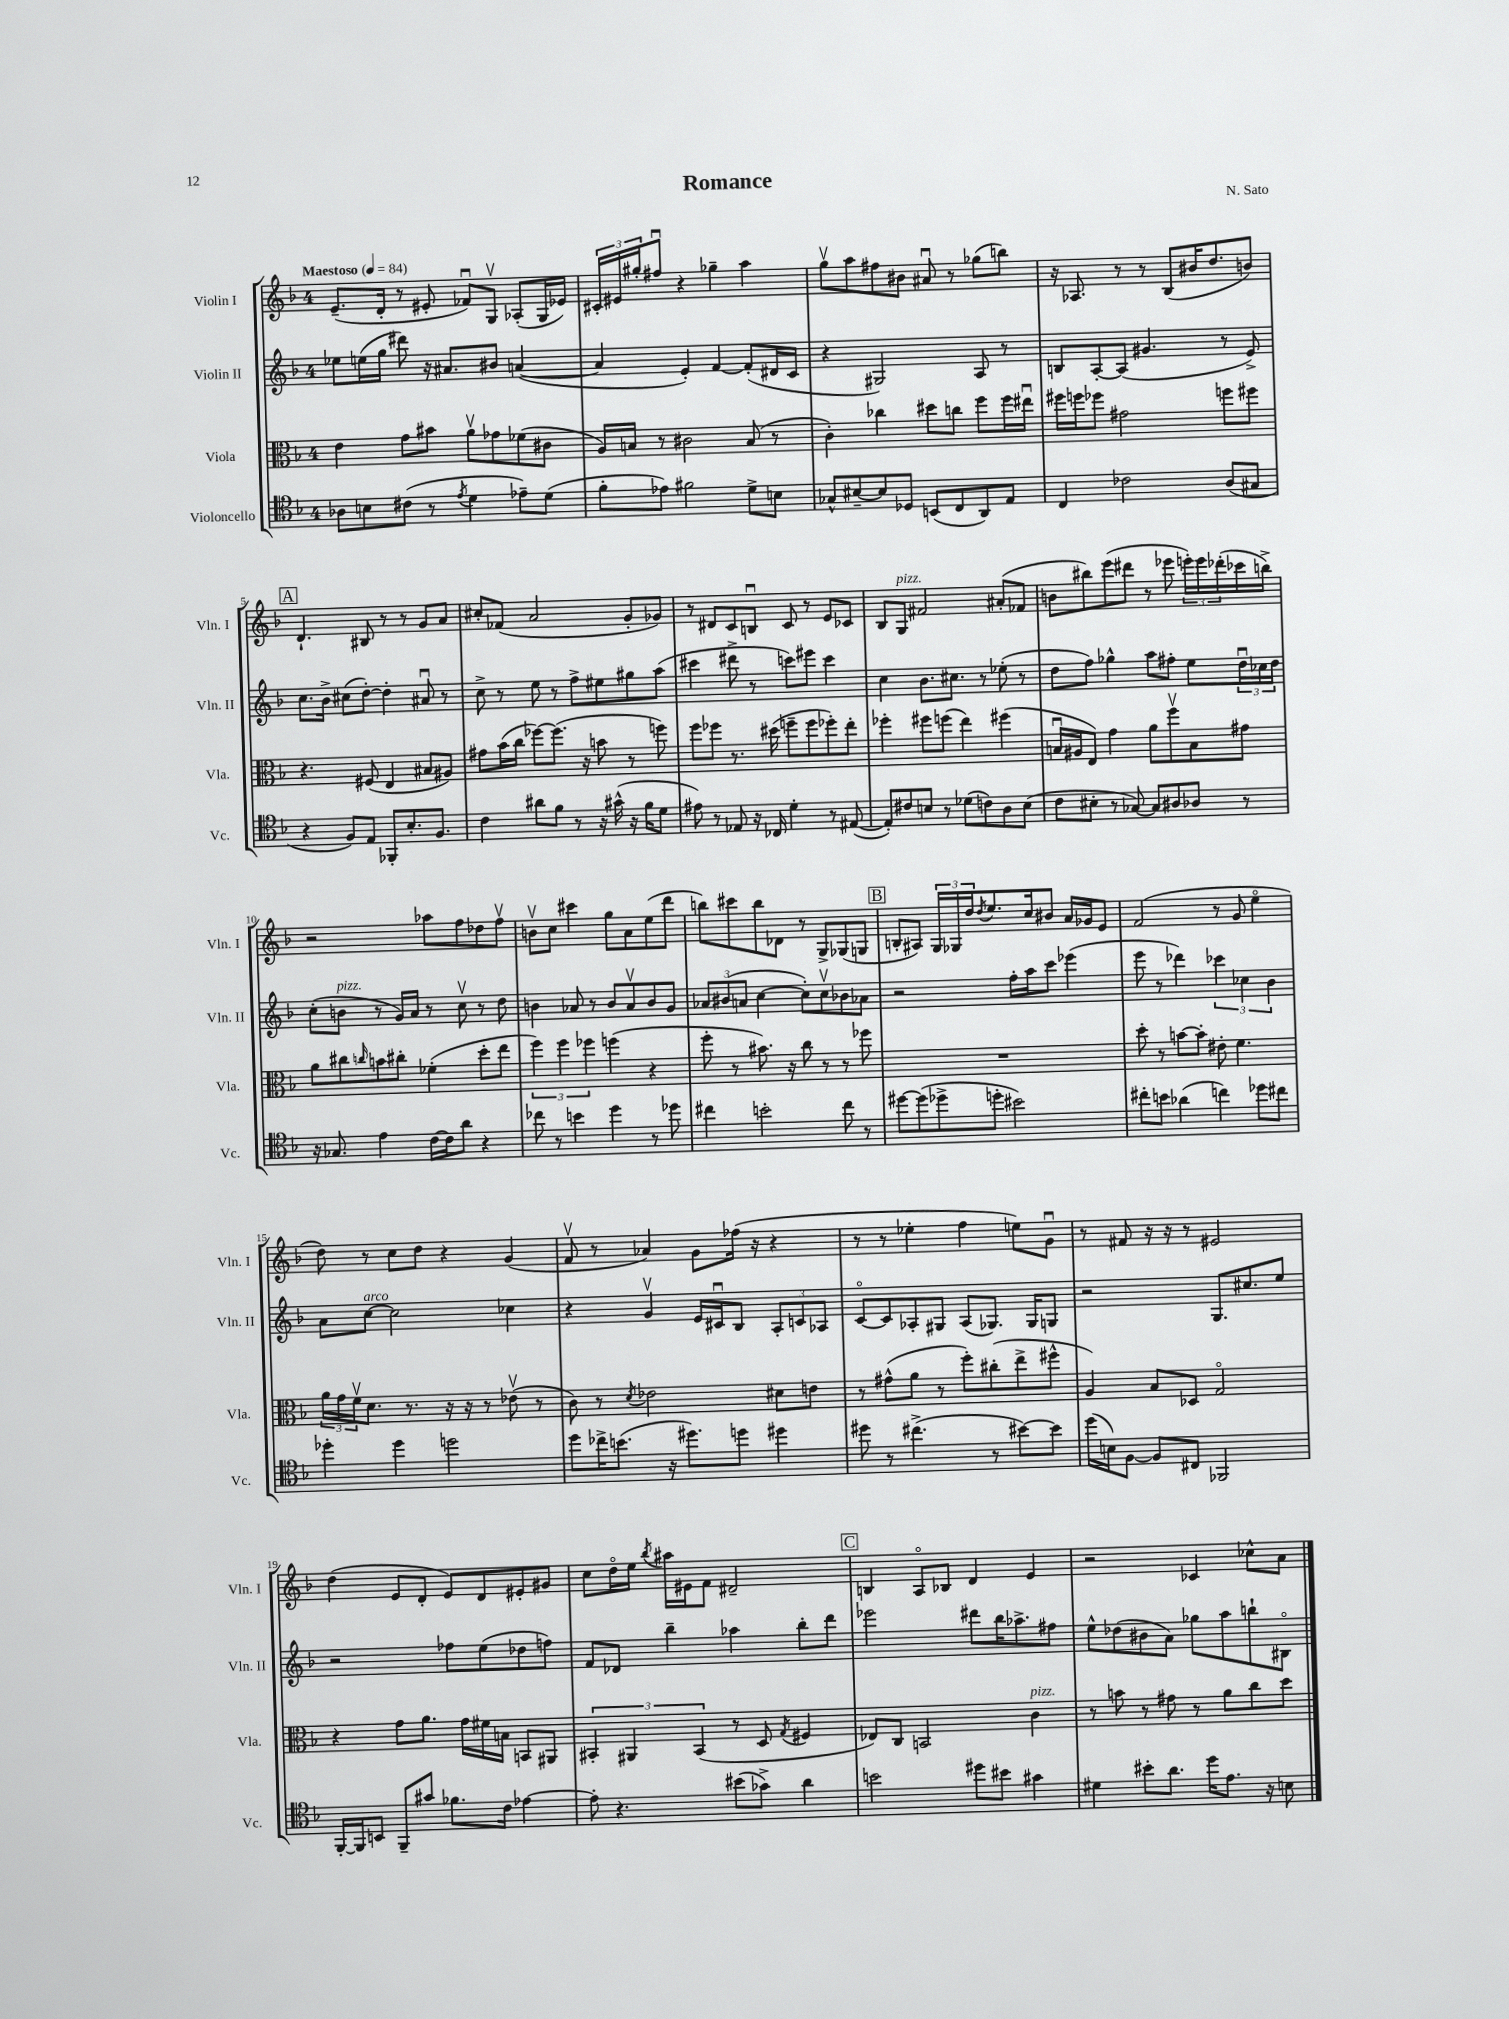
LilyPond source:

\header { title = "Romance" composer = "N. Sato" }
<<
\new StaffGroup <<
\new Staff = "s0" \with { instrumentName = "Violin I" shortInstrumentName = "Vln. I" } {
    \clef treble \key f \major \once \override Staff.TimeSignature.style = #'single-digit \time 4/4 \tempo "Maestoso" 4 = 84
    e'8.--( d'16-. r8 eis'8-. fes'8\downbow) g8\upbow aes8-.( g16 ees'16) |
    \tuplet 3/2 { cis'16-. eis'16 gis''16-. } fis''8\downbow r4 ges''4-- a''4 |
    g''8\upbow a''8 fis''8 bis'8 ais'8\downbow r8 ges''8( b''8) |
    r16 aes8. r8 r8 bes8( bis'16 d''8. b'8) |
    \mark \markup { \box "A" } d'4.-! bis8 r8 r8 g'8 a'8 |
    cis''8-. fes'8( a'2 g'8-. ges'8) |
    r8 dis'8 c'8 b8\downbow c'8 r8 e'8 ces'8 |
    bes8 g8^\markup { \italic "pizz." } fis'2 ais'8-.( fes'8 |
    b'8 bis''8) e'''8( dis'''8 r8 ees'''8 \tuplet 3/2 { e'''16-.) e'''16 des'''16-.( } ces'''16 b''16->) |
    r2 aes''8 f''8 des''8 f''8\upbow |
    b'8\upbow c''8 cis'''4 g''8 a'8 e''8( d'''8 |
    b''8) cis'''8 b''8 des'8 r8 g8-> ges8( g8 |
    \mark \markup { \box "B" } b8-. ais8) \tuplet 3/2 { g16 ges16 d''16 } \acciaccatura { d''8 } e''8. c''16 bis'8 a'16 ges'16 e'8 |
    f'2( r8 g'8 e''4\flageolet |
    d''8) r8 c''8 d''8 r4 g'4( |
    f'8\upbow r8 aes'4) g'8 fes''16( r16 r4 |
    r8 r8 ees''4-. f''4 e''8) g'8\downbow |
    r8 fis'8 r16 r16 r8 eis'2 |
    d''4( e'8 d'8-. e'8) d'8 eis'8-. gis'8 |
    c''8 d''16\flageolet e''16 \acciaccatura { bes''8 } ais''16 eis'16 f'8 dis'2-- |
    \mark \markup { \box "C" } b4 a8\flageolet bes8 d'4 e'4 |
    r2 ces'4 ces''8-^ a'8 \bar "|." |
}
\new Staff = "s1" \with { instrumentName = "Violin II" shortInstrumentName = "Vln. II" } {
    \clef treble \key f \major \once \override Staff.TimeSignature.style = #'single-digit \time 4/4
    ees''8 e''16( g''16 dis'''8) r16 ais'8. bis'8 a'4~( |
    a'4 e'4-.) f'4~ f'8-.( dis'16 c'16 |
    r4 gis2) a8 r8 |
    b8 a8~-. a8( gis'4. r8 e'8->) |
    \mark \markup { \box "A" } c''8. bes'16-> cis''8( d''8~-.) d''4-. ais'8\downbow r8 |
    c''8-> r8 e''8 r8 f''8-> eis''8 gis''8 a''8( |
    cis'''4 dis'''8-> r8 c'''8) eis'''8 c'''4 |
    c''4 bes'8. cis''8. r8 ees''8-.( r8 |
    d''8 f''8) ges''4-^ a''8 fis''8-. e''8 \tuplet 3/2 { d''16\downbow ces''16 d''16 } |
    c''8-.( b'8^\markup { \italic "pizz." } r8 g'16) a'16 r8 c''8\upbow r8 d''8 |
    b'4 aes'8 r8 b'8 aes'8\upbow b'8 g'8 |
    \tuplet 3/2 { aes'8 bis'8( a'8 } c''4~ c''8-.) c''8\upbow bes'8 aes'8 |
    \mark \markup { \box "B" } r2 f''16-. a''16 c'''8 ees'''4( |
    e'''8 r8 des'''4) \tuplet 3/2 { ces'''4 ces''4 bes'4 } |
    a'8 c''8~^\markup { \italic "arco" } c''2 ces''4 |
    r4 g'4\upbow e'16 cis'16\downbow bes8 \tuplet 3/2 { a8-. c'8 aes8 } |
    c'8~\flageolet c'8 aes8-. gis8 aes8( ges8.) ges16 g8 |
    r2 g8. cis''8. e''8 |
    r2 fes''8 e''8( des''8 f''8) |
    f'8 des'8 bes''4-- aes''4 bes''8-. d'''8 |
    \mark \markup { \box "C" } ees'''2 dis'''8 bes''16 aes''8.-> fis''8 |
    e''8-^ des''8( bis'8 a'8) ges''8 a''8 b''8-! bis8\flageolet \bar "|." |
}
\new Staff = "s2" \with { instrumentName = "Viola" shortInstrumentName = "Vla." } {
    \clef alto \key f \major \once \override Staff.TimeSignature.style = #'single-digit \time 4/4
    e'4 g'8 bis'8 a'8\upbow ges'8 fes'8( cis'8 |
    a16) b16 r8 cis'2 b8( r8 |
    c'4-.) ces''4 dis''8 c''8 f''8 f''16 eis''16\downbow |
    fis''16 f''16 fes''8 gis'2 f''8 fis''8 |
    \mark \markup { \box "A" } r4. fis8( e4 bis8 ais8) |
    gis'8 bes'16( c''16 fes''8~) fes''8.( r16 b'8 r8 f''8) |
    f''8 fes''8 r8. dis''16( f''8-- f''8 fes''8-.) e''8-. |
    fes''4-. fis''8 f''8( e''4) fis''4( |
    b16\downbow ais16 e8) g'4 a'8 f''8\upbow b8 gis'8 |
    a'8 cis''8 \grace { c''16 } b'8 cis''8-. fes'4-.( d''8-. e''8 |
    \tuplet 3/2 { f''4) f''4 fes''4 } f''4( r4 |
    f''8-. r8 bis'8.) r16 c''8 r8 r8 fes''8 |
    \mark \markup { \box "B" } R1 |
    d''8-. r8 b'8~ b'8-. eis'8-. f'4. |
    \tuplet 3/2 { a'16 g'16 f'16\upbow } d'8. r8. r16 r16 r8 ees'8\upbow( r8 |
    c'8) r8 \acciaccatura { d'8 } ees'2 dis'8 e'8 |
    r8 gis'8-^( a'8 r8 f''8-.) cis''8-.( e''8-> fis''8-^ |
    a4) bes8 des8 g2\flageolet |
    r4 g'8 a'8. g'16 fis'16 b16 b,8 ais,8 |
    \tuplet 3/2 { bis,4-. ais,4 bis,4( } r8 d8 \acciaccatura { g8 } fis4 |
    \mark \markup { \box "C" } ees8) c8 b,2 c'4^\markup { \italic "pizz." } |
    r8 b'8 r8 gis'8 r8 a'8 c''8 d''8 \bar "|." |
}
\new Staff = "s3" \with { instrumentName = "Violoncello" shortInstrumentName = "Vc." } {
    \clef tenor \key f \major \once \override Staff.TimeSignature.style = #'single-digit \time 4/4
    aes8 b8 cis'8( r8 \acciaccatura { e'8 } d'4 ees'8--) d'8( |
    f'8-. ees'8) fis'2 d'8-> b8 |
    ges8-^ bis8~-- bis8 des8 b,8( c8 a,8) e8 |
    c4 ces'2 a8( gis8 |
    \mark \markup { \box "A" } r4 f8) e8 fes,8-. bes8.-. f8. |
    c'4 ais'8 f'8 r8 r16 gis'16-^( r16 f'16 d'8 |
    eis'8) r8 ees8 r16 ces16 d'4-. r8 eis8~( |
    eis8-.) cis'8 b8 r8 des'8( c'8) a8 b8( |
    c'8 bis8-. r8 ges8~) ges8 ais8 aes8 r8 |
    r16 ges8. e'4 c'16~ c'16 a'8 r4 |
    ces''8 r8 b'4 d''4 r8 des''8 |
    cis''4 b'2-. cis''8 r8 |
    \mark \markup { \box "B" } dis''8~ dis''8( des''8-> d''8-. bis'2) |
    cis''8-. b'8 aes'4( c''4) des''8 cis''8 |
    des''4-. des''4 d''2 |
    d''8 ces''16-> b'8.( r16 dis''8.) d''8 dis''4 |
    dis''8 r8 cis''4.->( r8 bis'8~) bis'8 |
    d''16( b16) f8~ f8 cis8 fes,2 |
    f,16~-. f,16 b,8 f,8-- gis'8 fes'8. c'16 ees'4~ |
    ees'8-. r4. bis'8( ges'8->) a'4 |
    \mark \markup { \box "C" } b'2 dis''8 bis'8 gis'4 |
    dis'4 bis'8-. a'8. d''16 e'8. r16 b8 \bar "|." |
}
>>
>>
